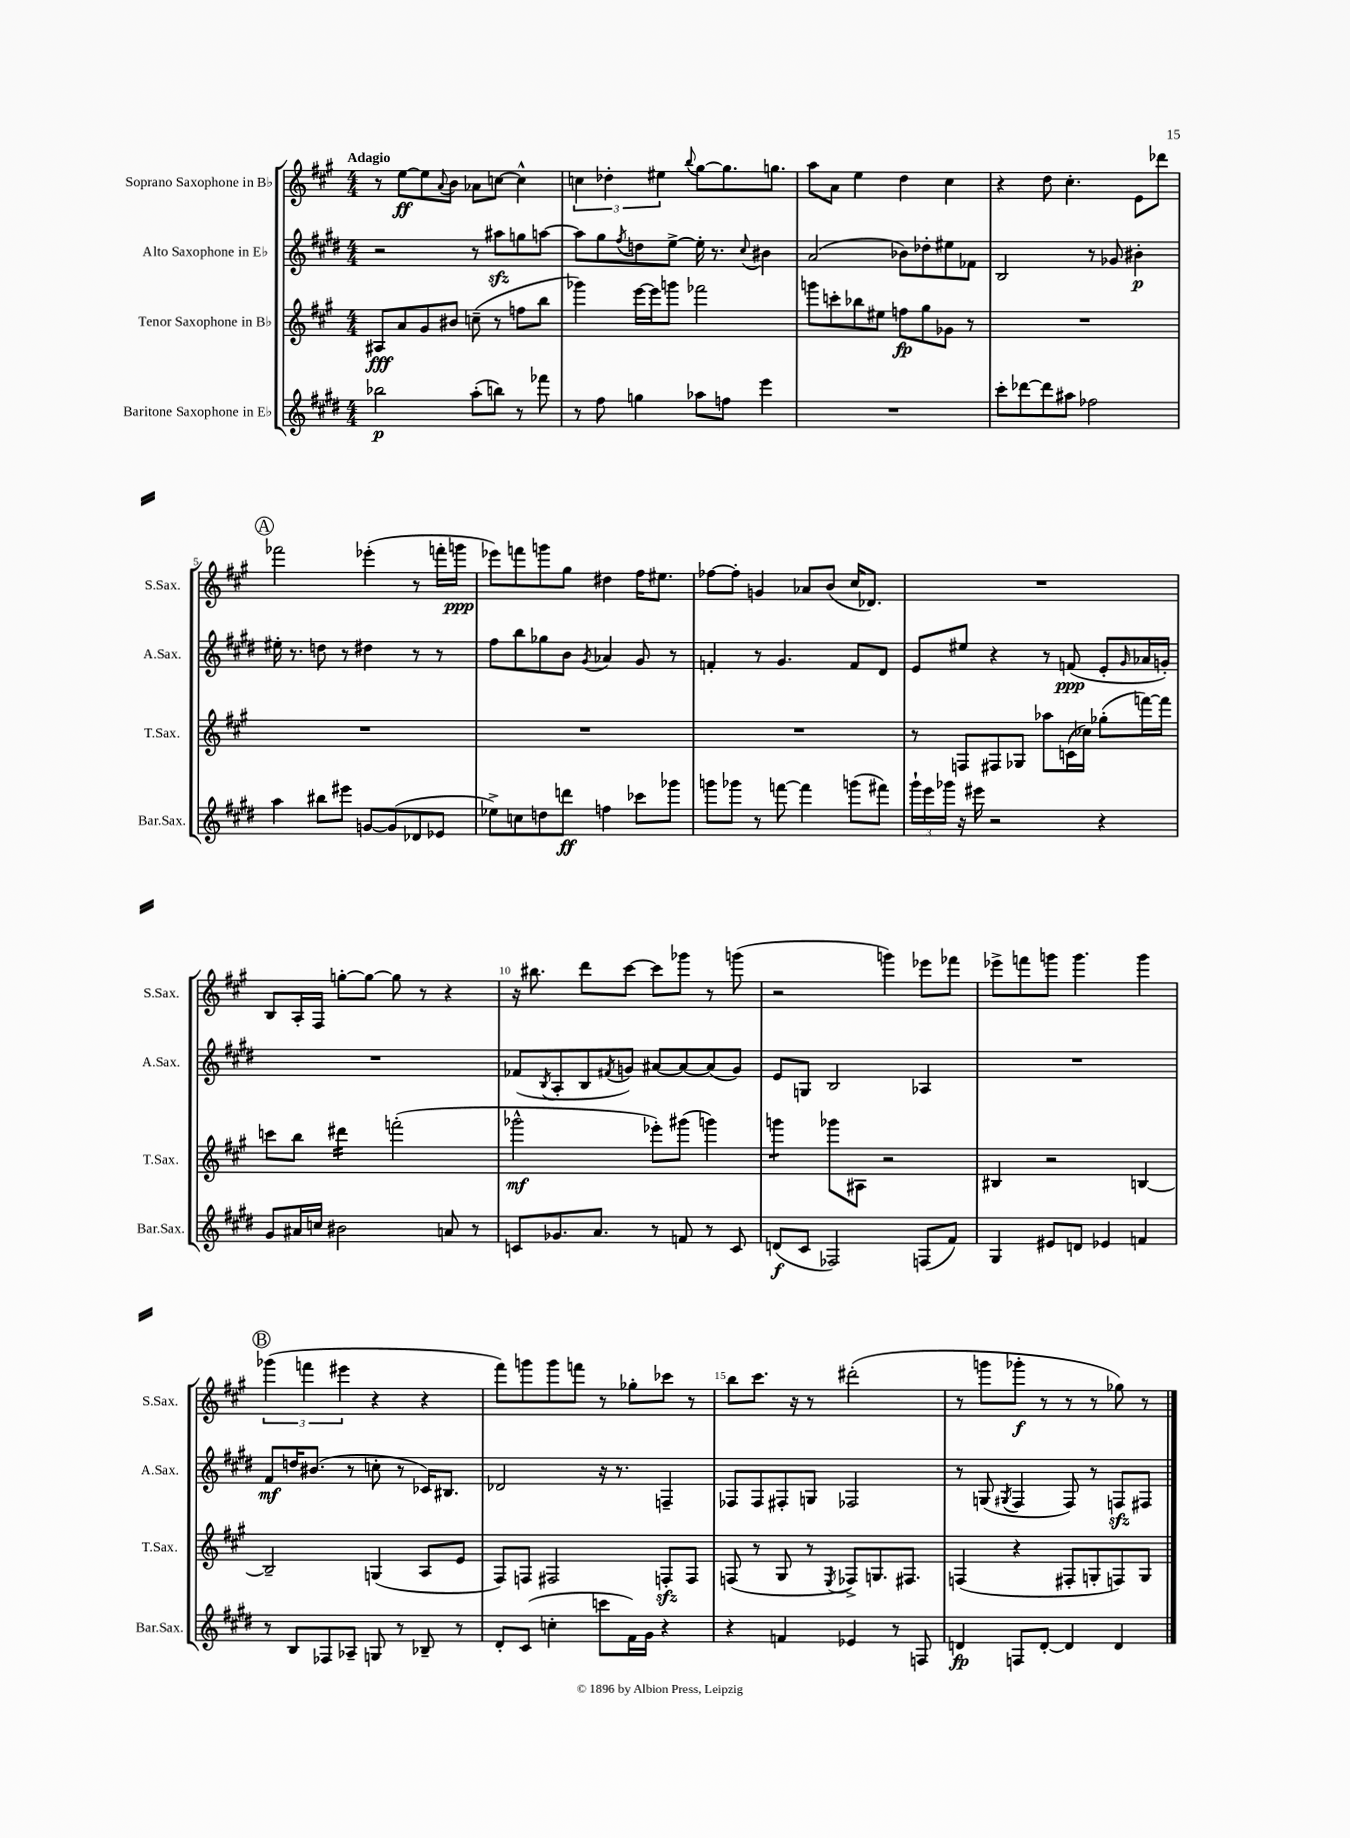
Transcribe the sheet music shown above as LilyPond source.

<<
\new StaffGroup <<
\new Staff = "s0" \with { instrumentName = "Soprano Saxophone in Bb" shortInstrumentName = "S.Sax." } {
    \clef treble \key a \major \numericTimeSignature \time 4/4 \tempo "Adagio"
    r8 e''8~\ff e''8 \appoggiatura { a'8 } b'8 aes'8 c''8~ c''4-^ |
    \tuplet 3/2 { c''4 des''4-. eis''4 } \appoggiatura { b''8 } gis''8~ gis''8. g''8. |
    a''8 a'8 e''4 d''4 cis''4 |
    r4 d''8 cis''4.-. e'8 des'''8 |
    \mark \markup { \circle "A" } fes'''2 ees'''4-.( r8 f'''16-. g'''16\ppp |
    ees'''8) f'''8 g'''8 gis''8 dis''4 fis''16 eis''8. |
    fes''8~ fes''8-. g'4 aes'8 b'8( cis''16 des'8.) |
    R1 |
    b8 a16-. fis16 g''8~-. g''8~ g''8 r8 r4 |
    r16 bis''8. d'''8 cis'''8~ cis'''8 ges'''8 r8 g'''8( |
    r2 g'''4) ees'''8 fes'''8 |
    ees'''8-> f'''8 g'''8 g'''4. g'''4 |
    \mark \markup { \circle "B" } \tuplet 3/2 { ges'''4( f'''4 eis'''4 } r4 r4 |
    fis'''8) g'''8 g'''8 f'''8 r8 ges''8-. ces'''8 r8 |
    b''8 cis'''8. r16 r8 dis'''2-.( |
    r8 g'''8 ges'''8-.\f r8 r8 r8 ges''8) r8 \bar "|." |
}
\new Staff = "s1" \with { instrumentName = "Alto Saxophone in Eb" shortInstrumentName = "A.Sax." } {
    \clef treble \key e \major \numericTimeSignature \time 4/4
    r2 r8 ais''8\sfz g''8 a''8~ |
    a''8 gis''8 \acciaccatura { fis''8 } d''8 e''8~-> e''16-. r8. \appoggiatura { cis''8 } bis'4 |
    a'2( bes'8) des''8-. eis''8 fes'8 |
    b2 r8 ges'8 bis'4-.\p |
    \mark \markup { \circle "A" } eis''16-. r8. d''8 r8 dis''4 r8 r8 |
    fis''8 b''8 ges''8 b'8 \acciaccatura { gis'8 } aes'4 gis'8 r8 |
    f'4-. r8 gis'4. f'8 dis'8 |
    e'8 eis''8 r4 r8 f'8\ppp( e'8-. \grace { gis'16 } aes'16 g'16-.) |
    R1 |
    fes'8( \acciaccatura { b8 } a8-. b8 \acciaccatura { fis'8 } g'8) ais'8~ ais'8~ ais'8( g'8) |
    e'8 g8 b2 aes4 |
    R1 |
    \mark \markup { \circle "B" } fis'8\mf d''16 bis'8.( r8 c''8-. r8 ces'16) bis8. |
    des'2 r16 r8. f4-- |
    fes8 fes8 fis8-. g8 fes2 |
    r8 g8( \acciaccatura { gis8 } fis4 fis8) r8 f8\sfz fis8 \bar "|." |
}
\new Staff = "s2" \with { instrumentName = "Tenor Saxophone in Bb" shortInstrumentName = "T.Sax." } {
    \clef treble \key a \major \numericTimeSignature \time 4/4
    ais8\fff a'8 gis'8 bis'8 c''8--( r8 f''8 b''8 |
    ges'''4) e'''16~ e'''16 g'''8 fes'''2 |
    g'''8 c'''8-. bes''8 eis''8 f''8\fp gis''8 ges'8 r8 |
    R1 |
    \mark \markup { \circle "A" } R1 |
    R1 |
    R1 |
    r8 f8 fis8 ges8 aes''8 c'16( ces''16) ges''8-.( f'''16~) f'''16 |
    c'''8 b''8 dis'''4:16 f'''2-.( |
    ges'''2-^\mf ees'''8-.) gis'''8( g'''4) |
    g'''4:8 ges'''8 ais8 r2 |
    bis4 r2 b4~ |
    \mark \markup { \circle "B" } b2-- g4( a8 e'8 |
    fis8) f8 fis2 f8-.\sfz f8 |
    f8( r8 gis8 r8 \acciaccatura { e8 } fes8->) g8. fis8. |
    f4( r4 fis8-. g8-. f8) g8 \bar "|." |
}
\new Staff = "s3" \with { instrumentName = "Baritone Saxophone in Eb" shortInstrumentName = "Bar.Sax." } {
    \clef treble \key e \major \numericTimeSignature \time 4/4
    bes''2\p a''8-.( b''8) r8 fes'''8 |
    r8 fis''8 g''4 aes''8 f''8 e'''4 |
    R1 |
    cis'''8-. des'''8~ des'''8 ais''8 fes''2 |
    \mark \markup { \circle "A" } a''4 bis''8 eis'''8 g'8~ g'8( des'8 ees'8 |
    ees''8->) c''8 d''8 d'''8\ff f''4 ces'''8 ges'''8 |
    g'''8 ges'''8 r8 f'''8~ f'''4 g'''8( fis'''8) |
    \tuplet 3/2 { gis'''16-! e'''16 ges'''16 } r16 eis'''16 r2 r4 |
    gis'8 ais'16 c''16 bis'2 a'8 r8 |
    c'8 ges'8. a'8. r8 f'8 r8 c'8 |
    d'8\f( cis'8 fes2) f8( fis'8) |
    gis4 eis'8 d'8 ees'4 f'4 |
    \mark \markup { \circle "B" } r8 b8 fes8 aes8-- g8 r8 bes8-- r8 |
    dis'8-. cis'8( c''4-. c'''8 fis'16) gis'16 r4 |
    r4 f'4 ees'4 r8 f8 |
    d'4\fp f8 d'8~-. d'4 d'4 \bar "|." |
}
>>
>>
\layout { \context { \Score \override BarNumber.break-visibility = ##(#f #t #t) barNumberVisibility = #(every-nth-bar-number-visible 5) } }
